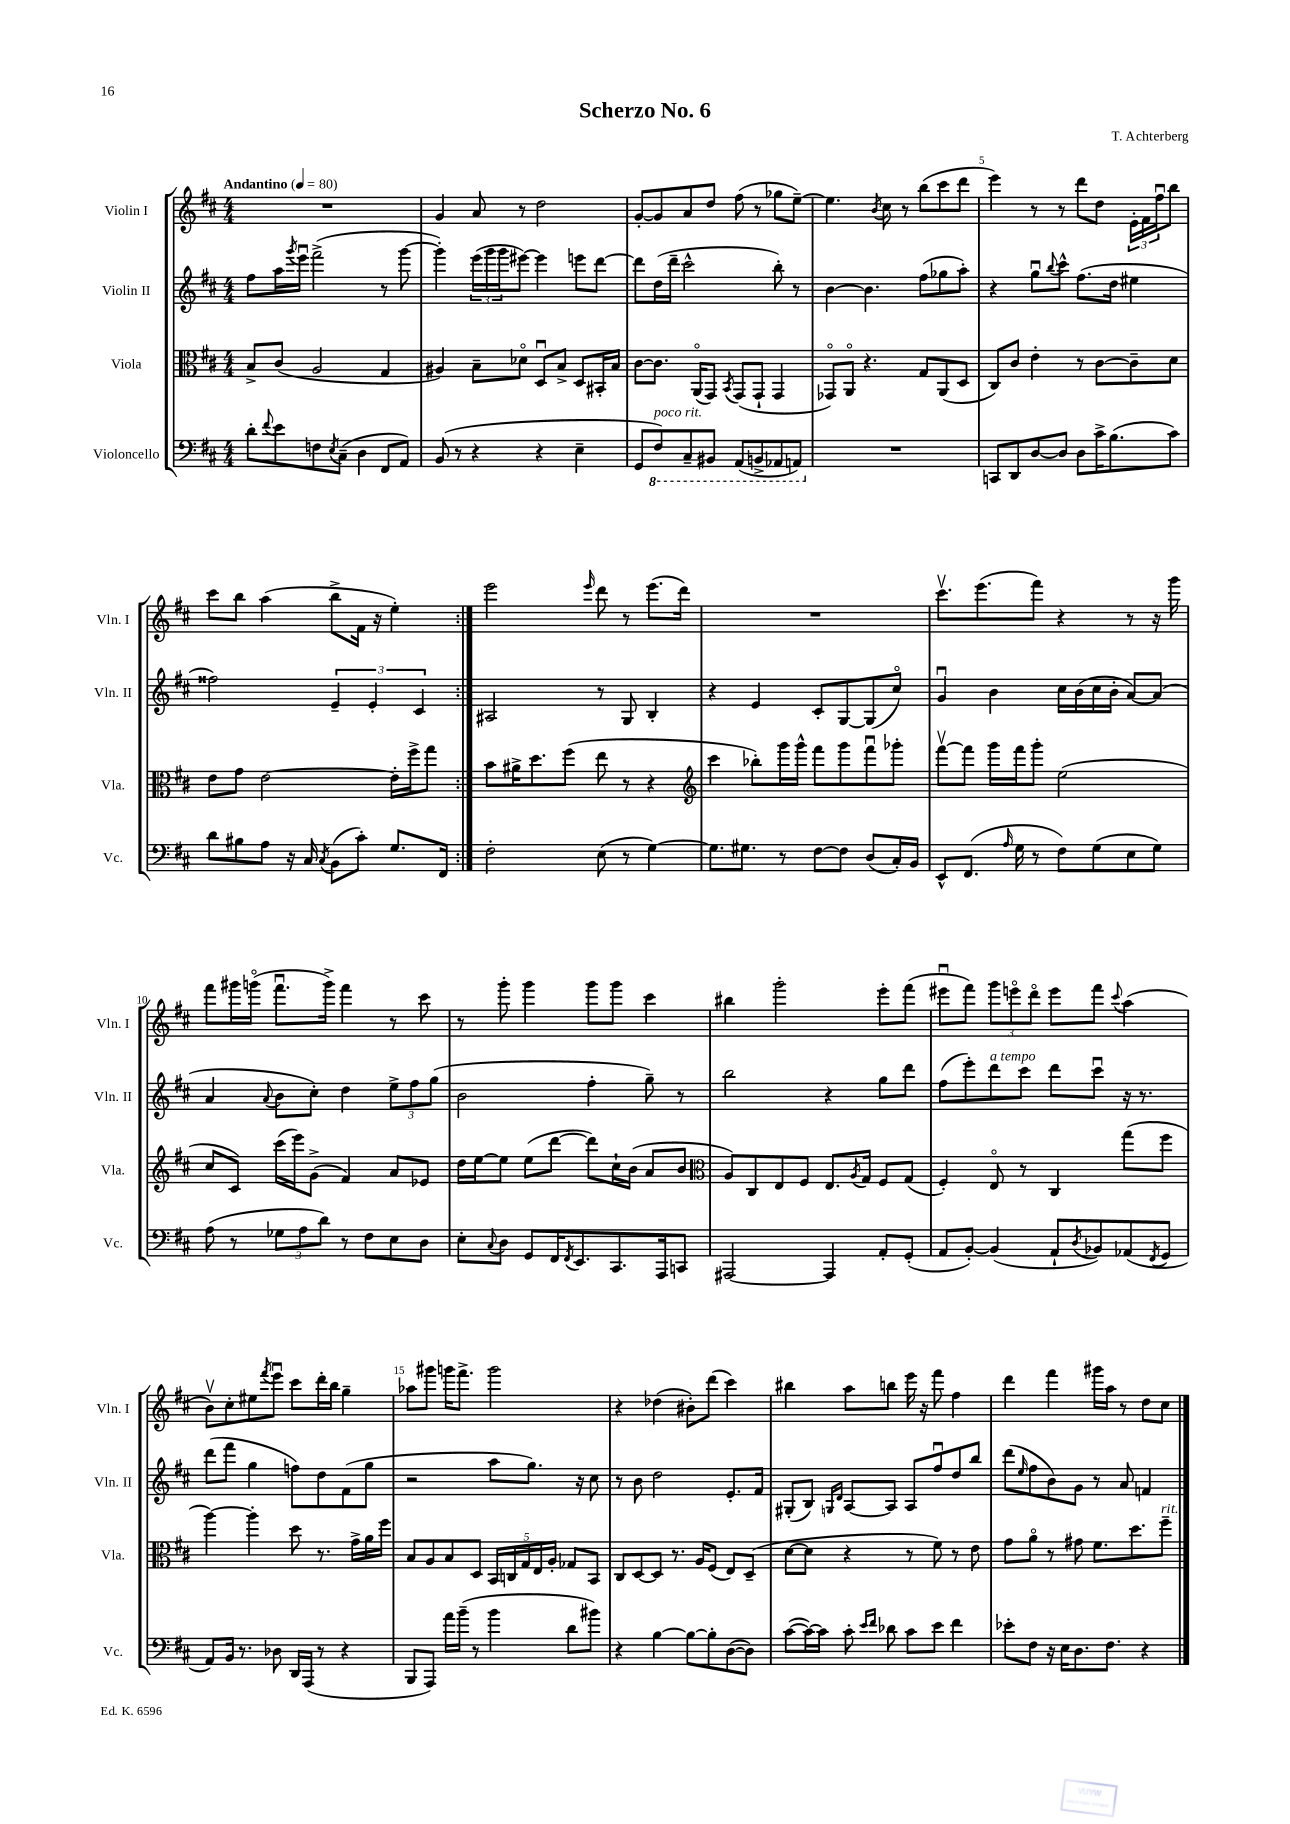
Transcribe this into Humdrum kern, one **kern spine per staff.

**kern	**kern	**kern	**kern
*staff4	*staff3	*staff2	*staff1
*clefF4	*clefC3	*clefG2	*clefG2
*k[f#c#]	*k[f#c#]	*k[f#c#]	*k[f#c#]
*M4/4	*M4/4	*M4/4	*M4/4
*MM80	*MM80	*MM80	*MM80
8d'\L	8B^/L	8ff#\L	1r
8qqf#/	.	.	.
8e\	(8c#/J	16aa\L	.
.	.	8qggg/	.
.	.	16eeeu\JJ	.
8F\	2A/	(2fff#^\	.
8qE/	.	.	.
(8C#~\J	.	.	.
4D\	.	.	.
8FF#/L	4G/	8r	.
8AA/J)	.	[8ggg\	.
=	=	=	=
(8BB/	4A#/)	4ggg'\])	4g/
8r	.	.	.
4r	8B~\L	(24eee\LL	8a/
.	.	24ggg\	.
.	.	24ggg\J	.
.	8d-o\J	[8eee#\J)	8r
4r	8Du/L	4eee#\]	2dd\
.	8B^/J	.	.
4E~\	8D/L	8eee\L	.
.	16BB#'/L	[8ddd\J	.
.	16B/JJ	.	.
=	=	=	=
8GG/L	[8c#\L	8ddd\]L	[8g'/L
8FF#/)	8.c#\]J	(16dd\L	8g/]
.	.	16ddd~\JJ	.
8CC#~/	.	2ccc#^^\	8a/
.	(16AAo/LK	.	.
8BBB#/J	8GG/J)	.	8dd/J
.	8qBB/	.	.
(8AAA/L	(8GG/L	.	(8ff#\
8BBB^/	8GG`/J	.	8r
8AAA-/	4GG/	8bb'\)	8gg-\L
8AAA/J)	.	8r	[8ee~\J)
=	=	=	=
1r	8GG-o/L)	[4b\	4.ee\]
.	8AAo/J	.	.
.	4.r	4.b\]	.
.	.	.	8qb/
.	.	.	8cc#\
.	.	.	8r
.	8G/L	(8ff#\L	(8bb\L
.	(8AA/	8gg-\	8ccc#\
.	8D/J	8aa'\J)	8ddd\J
=	=	=	=
8CC/L	8C#/L)	4r	4eee\)
8DD/	8c#/J	.	.
[8D/	4e'\	8ggu\L	8r
.	.	8qqbb/	.
8D/]J	.	8ccc#^^\J	8r
8D\L	8r	(8.ff#\L	8ddd\L
16c#^\K	[8c#\L	.	8dd\J
(8.B\	.	16dd\Jk	.
.	8c#~\]	4ee#\	24e'\LL
.	.	.	24f#\
.	.	.	24ff#u\J
8c#\J)	8d\J	.	8bb\J
=	=	=	=
8d\L	8e\L	2ff##\)	8ccc#\L
8B#\	8g\J	.	8bb\J
8A\J	[2e\	.	(4aa\
16r	.	.	.
16C#/	.	.	.
8qC#/	.	.	.
(8BB\L	.	6e~/	8bb^\L
8c#'\J)	.	.	16f#\Jk
.	.	6e'/	.
.	.	.	16r
8.G/L	16e'\]LL	.	4ee'\)
.	16ff#^\J	.	.
.	.	6c#/	.
.	8gg\J	.	.
16FF#/Jk	.	.	.
=:|!	=:|!	=:|!	=:|!
2F#'\	8b\L	2A#/	2eee\
.	16a#^\K	.	.
.	8.dd\	.	.
.	(8ff#\J	.	.
.	.	.	16qqeee/
(8E\	8ee\	8r	8ddd\
8r	8r	8G/	8r
[4G\)	4r	4B'/	(8.eee\L
.	.	.	16ddd\Jk)
=	=	=	=
*	*clefG2	*	*
8.G\]L	4ccc#\	4r	1r
8.G#\J	.	.	.
.	8bb-'\L)	4e/	.
8r	16ggg\L	.	.
.	16ggg^^\JJ	.	.
[8F#\L	8fff#\L	8c#'/L	.
8F#\]J	8ggg\	[8G/	.
(8D/L	8fff#u\	(8G/]	.
16C#'/L)	8ggg-'\J	8cc#o/J)	.
16BB/JJ	.	.	.
=	=	=	=
8EE^^/L	[8fff#v\L	4gu/	8.ccc#v\L
(8.FF#/J	8fff#\]J	.	.
.	.	.	(8.eee\
.	16ggg\LL	4b\	.
16qqA/	.	.	.
16G\	16fff#\J	.	.
8r	8ggg'\J	.	8fff#\J)
8F#\L)	(2ee\	16cc#\LL	4r
.	.	(16b\	.
(8G\	.	16cc#\	.
.	.	16b'\JJ	.
8E\	.	[8a/L)	8r
8G\J)	.	(8a/]J	16r
.	.	.	16ggg\
=	=	=	=
(8A\	8cc#/L	4a/	8fff#\L
8r	8c#/J)	.	16ggg#\L
.	.	.	(16gggo\JJ
.	.	8qqa/	.
12G-\L	(16ccc#\LL	8b\L	8.fff#u\L
.	16eee\J)	.	.
12A\	.	.	.
.	(8g^\J	8cc#'\J)	.
12d\J)	.	.	.
.	.	.	16ggg^\Jk)
8r	4f#/)	4dd\	4fff#\
8F#\L	.	.	.
8E\	8a/L	12ee^\L	8r
.	.	12ff#\	.
8D\J	8e-/J	.	8ccc#\
.	.	(12gg\J	.
=	=	=	=
8E'\L	16dd\LL	2b\	8r
.	[16ee\J	.	.
8qqC#/	.	.	.
8D\J	8ee\]J	.	8ggg'\
8GG/L	(8ee\L	.	4ggg\
16FF#/K	[8ddd\J	.	.
8qFF#/	.	.	.
8.EE/	.	.	.
.	8ddd\]L)	4ff#'\	8ggg\L
8.CC#/	16cc#`\L	.	8ggg\J
.	(16b\JJ	.	.
.	8a/L	8gg~\)	4ccc#\
16AAA/k	.	.	.
8CC/J	8b/J	8r	.
=	=	=	=
*	*clefC3	*	*
[2AAA#/	8A/L)	2bb\	4bb#\
.	8C#/	.	.
.	8E/	.	2ggg'\
.	8F#/J	.	.
4AAA#/]	8.E/L	4r	.
.	8qA/	.	.
.	16G/Jk	.	.
8AA'/L	8F#/L	8gg\L	8eee'\L
(8GG'/J	(8G/J	8ddd\J	(8fff#\J
=	=	=	=
8AA/L	4F#'/)	(8ff#\L	8eee#u\L
[8BB'/J)	.	8eee'\)	8fff#\J)
(4BB/]	8Eo/	8ddd\	12ggg\L
.	.	.	12eeeo\
.	8r	8ccc#\J	.
.	.	.	12dddo\J
8AA`/L	4C#/	8ddd\L	8eee\L
8qD/	.	.	.
8BB-/)	.	8ccc#u\J	8fff#\J
.	.	.	8qqccc#/
(8AA-/	(8gg\L	16r	(4aa\
.	.	8.r	.
8qFF#/	.	.	.
8GG/J	8ff#\J	.	.
=	=	=	=
8AA/L)	[4aa\)	(8ddd\L	8bv\L)
16BB/Jk	.	8fff#\J	8cc#'\
8.r	.	.	.
.	4aa'\]	4gg\	8ee#\
.	.	.	8qfff#/
8D-\	.	.	8eeeu\J
16DD/LL	8dd\	8ff\L)	8ccc#\L
(16AAA/JJ	.	.	.
8r	8.r	8dd\	16ddd'\L
.	.	.	16bb\JJ
4r	.	(8f#\	4gg~\
.	16g^\LL	.	.
.	16a\	8gg\J	.
.	16ff#\JJ	.	.
=	=	=	=
8BBB/L	8B/L	2r	8aa-\L
8AAA/J)	8A/	.	8ggg#\J
16a\LL	8B/	.	16ggg\LK
(16b~\JJ	.	.	8.fff#^\J
8r	8D/J	.	.
4b\	20BB/LL	8aa\L	2ggg\
.	20C/	.	.
.	20G/	.	.
.	.	8.gg\J)	.
.	20E/	.	.
.	20A'/JJ	.	.
8d\L	8G-/L	.	.
.	.	16r	.
8b#\J)	8BB/J	8cc#\	.
=	=	=	=
4r	8C#/L	8r	4r
.	[8D/	8b\	.
[4B\	8D/]J	2dd\	(4dd-\
.	8.r	.	.
8B\_L	.	.	8b#'\L)
.	16A/LK	.	.
8B'\]	(8F#/J	.	(8ddd\J
([8D\	8E/L)	8.e'/L	4ccc#\)
8D\]J)	(8D~/J	.	.
.	.	16f#/Jk	.
=	=	=	=
([8c#\L	[8d\L	(8G#'/L	4bb#\
16c#\_L)	8d\]J	8B/J)	.
16c#\]JJ	.	.	.
.	.	16qqG/LL	.
.	.	16qqd/JJ	.
8c#'\	4r	[8A/L	8aa\L
16qqe/LL	.	.	.
16qqf#/JJ	.	.	.
8d-\	.	8A/]J	8bb\J
8c#\L	8r	8A/L	16eee\
.	.	.	16r
8e\J	8f#\)	8ff#u/	8fff#\
4f#\	8r	8dd/	4ff#\
.	8e\	8bb/J	.
=	=	=	=
8e-'\L	8g\L	(8ddd\L	4ddd\
.	.	16qqee/	.
8F#\J	8ao\J	8ff#\	.
16r	8r	8b\)	4fff#\
16E\LK	.	.	.
8.D\	8g#\	8g\J	.
.	8.f#\L	8r	16ggg#\LL
8.F#\J	.	.	16aa\JJ
.	.	8a/	8r
.	8.dd\	.	.
4r	.	4f/	8dd\L
.	8ff#~\J	.	8cc#\J
==	==	==	==
*-	*-	*-	*-
